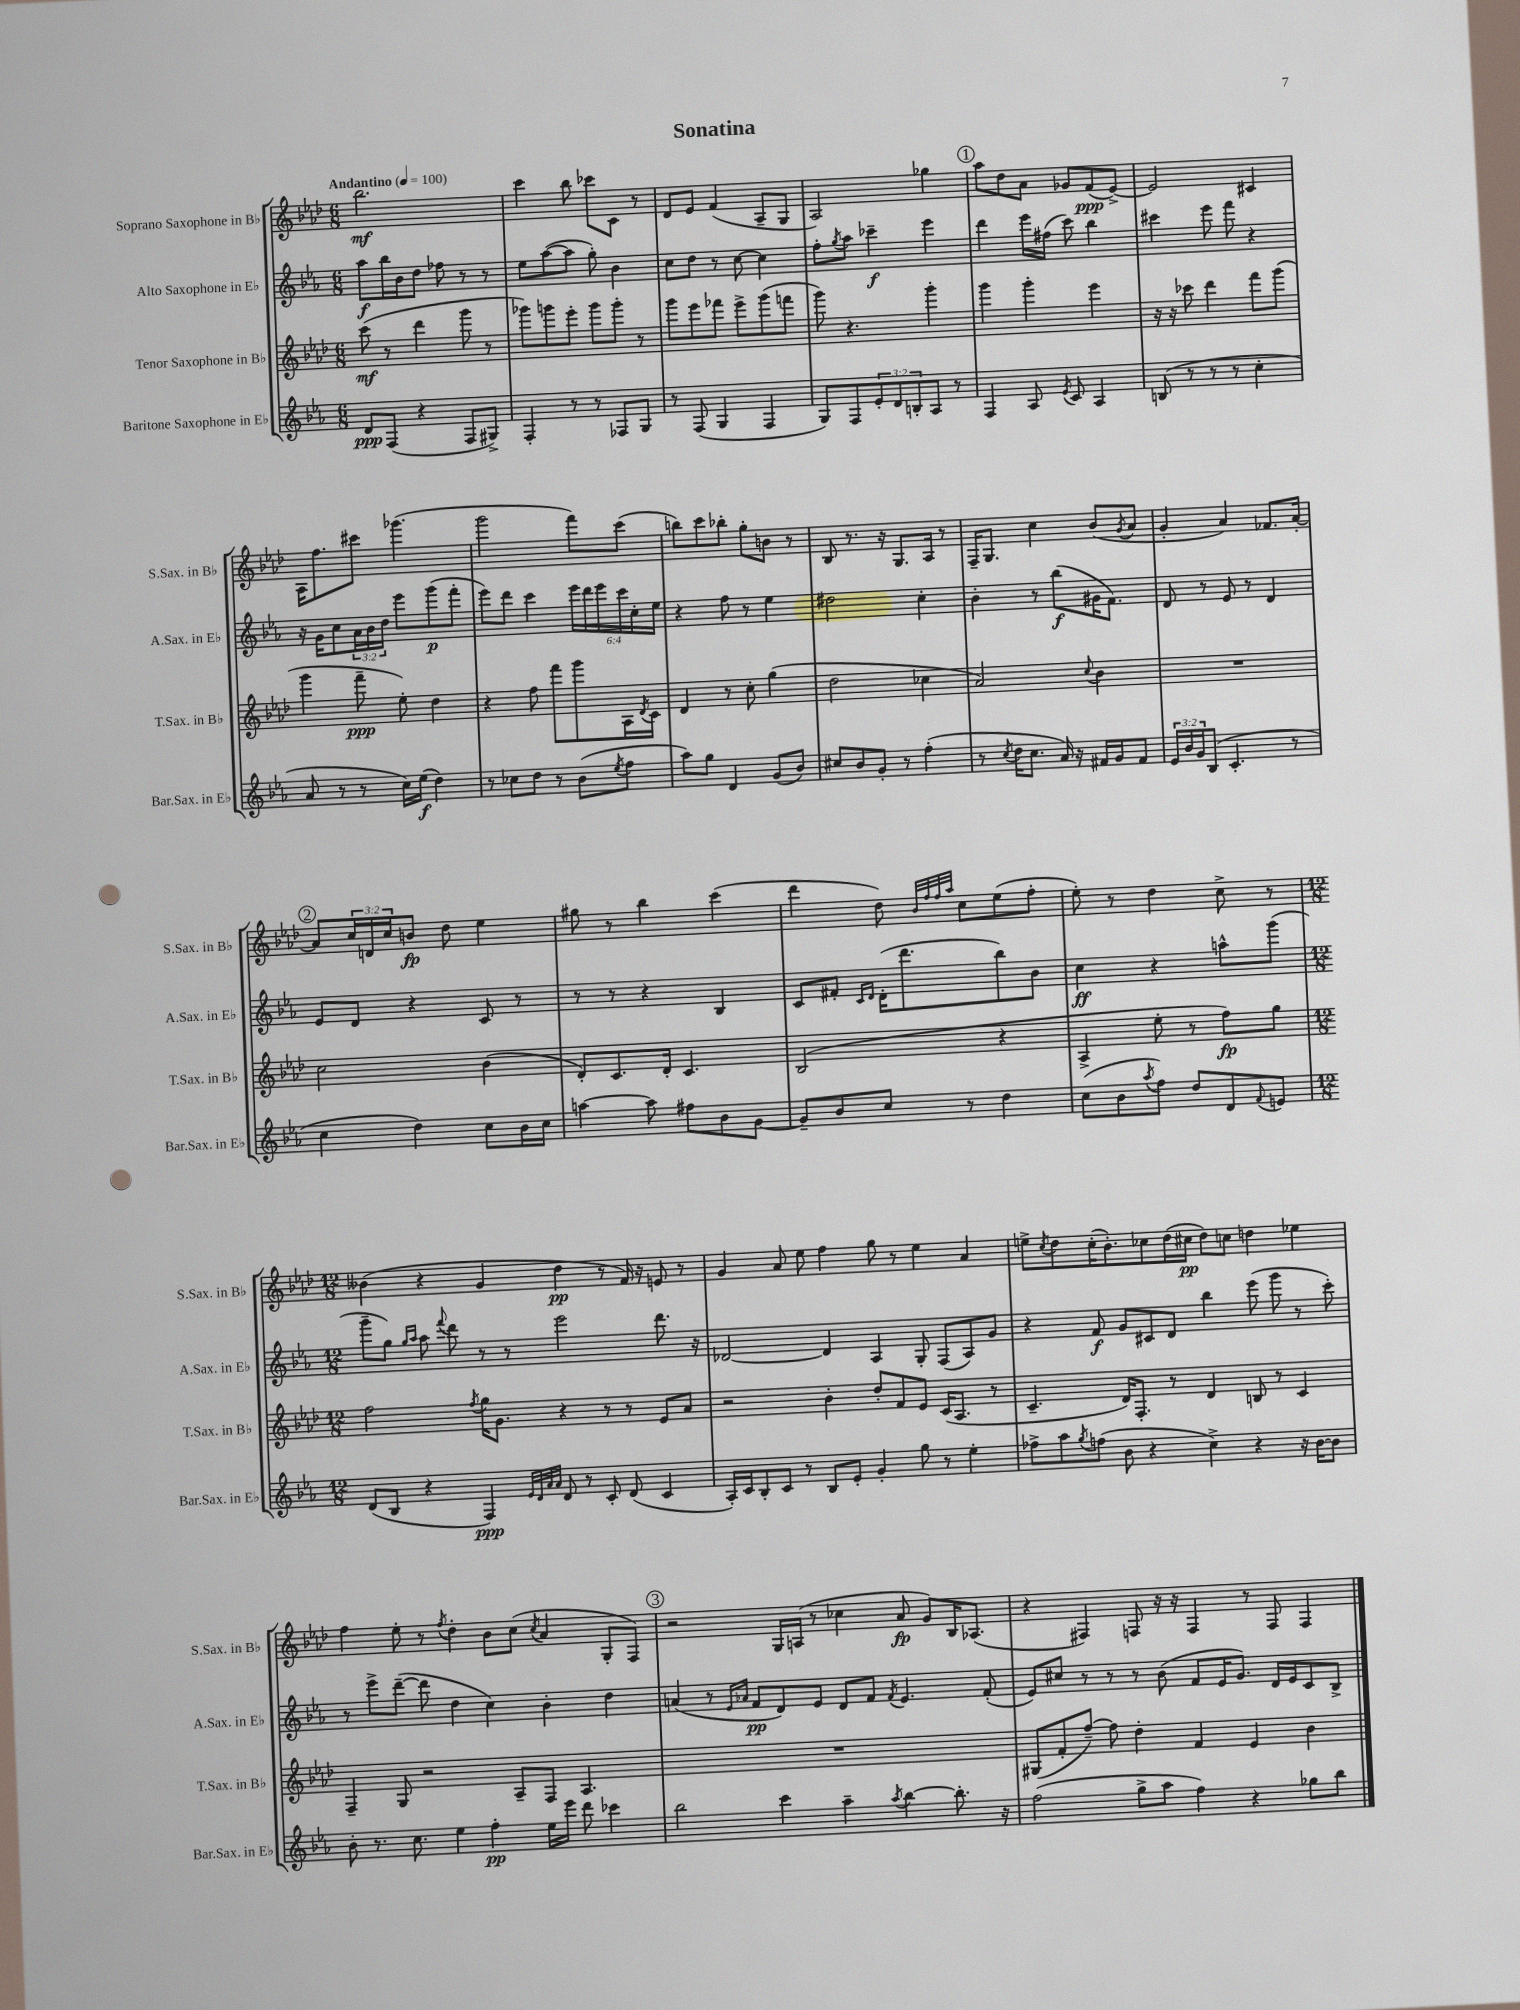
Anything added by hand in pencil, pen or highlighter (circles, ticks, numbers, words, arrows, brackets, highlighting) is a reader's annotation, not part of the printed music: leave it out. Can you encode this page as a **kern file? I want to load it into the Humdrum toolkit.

**kern	**kern	**kern	**kern
*staff4	*staff3	*staff2	*staff1
*clefG2	*clefG2	*clefG2	*clefG2
*k[b-e-a-]	*k[b-e-a-d-]	*k[b-e-a-]	*k[b-e-a-d-]
*M6/8	*M6/8	*M6/8	*M6/8
*MM100	*MM100	*MM100	*MM100
8d/L	(8ccc\	8aa-\L	2.bb-\
(8F/J	8r	16bb-\L	.
.	.	16b-\J	.
4r	4ddd-\	8dd\J	.
.	.	8ff-\	.
8F/L	8ggg\	8r	.
8G#^/J)	8r	8r	.
=	=	=	=
4F'/	8ggg-\L)	8ee-\L	4ccc\
.	8ggg\	([8aa-\	.
8r	8eee-'\J	8aa-\]J	8bb-\
8r	8ggg\L	8gg'\)	8ccc-\L
8F-/L	8ggg'\J	4b-\	8c\J
8G/J	8r	.	8r
=	=	=	=
8r	8ggg\L	8cc\L	8d-/L
(8F/	8eee-\	8dd\J	8e-/J
4G/	8fff-\J	8r	(4f/
.	8eee-^\L	[8cc\	.
4F/	(8ggg\	4cc\]	8A-~/L
.	8fff\J	.	8G/J
=	=	=	=
8G/L)	8ggg\)	8ff'\L	2A-/)
.	.	8qgg/	.
8F/	4.r	8aa-\J	.
12e-'/	.	4ccc-~\	.
12d/	.	.	.
12B'/	.	.	.
8A-/J	4ggg'\	4eee-\	4gg-\
8r	.	.	.
=	=	=	=
4F/	4ggg\	4ddd\	8aa-\L
.	.	.	8dd-\
8A-/	4ggg'\	16eee-\LL	8a-\J
.	.	(16ff#\JJ	.
8qe-/	.	.	.
8c/	.	8ccc\)	8g-/L
4A-/	4eee-\	4bb-\	(8f/
.	.	.	[8e-^/J)
=	=	=	=
(8B/	16r	4ccc#\	2e-/]
.	16r	.	.
8r	8ccc-\	.	.
8r	4ddd-\	8eee-\	.
8r	.	8fff\	.
4cc'\	8fff\L	4r	4c#/
.	(8ggg\J	.	.
=	=	=	=
8a-/	4ggg\	16r	16A-\LK
.	.	16g\LK	8.ff\
8r	.	8cc\	.
8r	8fff~\	24a-\L	8ccc#\J
.	.	24b-\	.
.	.	24dd\JJ	.
16cc\LL)	8ee-'\)	8eee-\L	(4.ggg-\
(16ee-\JJ	.	.	.
4dd\)	4dd-\	(8ggg\	.
.	.	8fff'\J	.
=	=	=	=
8r	4r	8eee-\L)	2ggg\
8cc-\L	.	8ddd\J	.
8dd\J	8ff\	4ccc\	.
8r	8fff\L	.	.
(8b-\L	8ggg\	24eee-\LL	8fff\L)
.	.	24ddd\	.
.	.	24eee-\	.
8qee-/	.	.	.
8ff\J	16A-\L	24ccc\	(8ccc\J
.	.	24cc'\	.
.	8qd-/	.	.
.	16c\JJ	.	.
.	.	24ee-\JJ	.
=	=	=	=
8aa-\L)	4d-/	4r	8bb\L)
8gg\J	.	.	8ccc\
4d/	8r	8ff\	8bb-'\J
.	8cc'\	8r	8gg'\L
(8g/L	(4gg\	4ee-\	8b\J
8b-/J)	.	.	8r
=	=	=	=
8cc#/L	2dd-\	2dd#\	8B-/
8b-/	.	.	8.r
8g'/J	.	.	.
.	.	.	16r
8r	.	.	8.G/L
(4ff'\	4cc-\	4cc'\	.
.	.	.	16A-/Jk
.	.	.	8r
=	=	=	=
8r	2a-/)	4b-'\	16F~/LK
.	.	.	8.G/J
8qcc/	.	.	.
16dd\LK	.	.	.
8.cc\J	.	.	.
.	.	8r	4cc\
16a-/)	.	(8bb-\L	.
16r	.	.	.
.	8qqcc/	.	.
16f#/LL	4b-\	16g#\K	(8b-/L
16g/J	.	8.f\J)	.
.	.	.	8qg/
8f#/J	.	.	8a-/J
=	=	=	=
24e-/LL	2.r	8d/	4g'/
24b-/	.	.	.
24g/J	.	.	.
(8B-/J	.	8r	.
4.c'/	.	8e-/	4a-/)
.	.	8r	.
.	.	4d/	8.f-/L
8r	.	.	.
.	.	.	[16a-'/Jk
=	=	=	=
4cc\	2cc\	8e-/L	8a-/]L
.	.	8d/J	24cc/L
.	.	.	24d/
.	.	.	24cc/J
4dd\)	.	4r	8b/J
.	.	.	8dd-\
8cc\L	(4b-\	8c/	4ee-\
16b-\L	.	8r	.
16cc\JJ	.	.	.
=	=	=	=
[4aa\	8d-'/L)	8r	8gg#\
.	8.c/	8r	8r
8aa\]	.	4r	4bb-\
.	16d-'/Jk	.	.
8ff#\L	4.c/	.	.
8b-\	.	4B-/	(4ccc\
[8g\J	.	.	.
=	=	=	=
8g~/]L	(2B-/	8c/L	4ddd-\
8b-/	.	8f#'/J	.
.	.	16qqc/LL	.
.	.	16qqd/JJ	.
8cc/J	.	(16d'\LK	8dd-\)
.	.	8.ddd\	.
.	.	.	32qqb-/LLL
.	.	.	32qqff/
.	.	.	32qqff/
.	.	.	32qqaa-/JJJ
8r	.	.	8cc\L
4dd\	4r	8bb-\)	(8ee-\
.	.	8b-\J	8ff'\J
=	=	=	=
(8cc\L	4A-^/	4cc\	8ee-'\)
8b-\	.	.	8r
8qaa-/	.	.	.
8ff\J)	8ee-'\	4r	4dd-\
8dd/L	8r	.	.
8d/	8ff\L)	8aa^^\L	8cc^\
8qqf/	.	.	.
8e/J	8gg\J	(8ggg\J	8r
=	=	=	=
*M12/8	*M12/8	*M12/8	*M12/8
(8d/L	2ff\	8ggg~\L	(4b--\
8B-/J	.	8gg\J)	.
.	.	16qqgg/LL	.
.	.	16qqaa-/JJ	.
4r	.	8aa-\	4r
.	.	8qqfff/	.
.	.	8ddd\	.
.	8qff/	.	.
4F/)	16gg\LK	8r	4g/
.	8.g\J	.	.
.	.	8r	.
32qqe-/LLL	.	.	.
32qqd/	.	.	.
32qqa-/	.	.	.
32qqa-/JJJ	.	.	.
8d/	4r	2eee-\	4dd-\
8r	.	.	.
8c'/	8r	.	8r
(8d/	8r	.	16f/)
.	.	.	16r
4c/	8e-/L	8.ddd\	8e/
.	8a-/J	.	8r
.	.	16r	.
=	=	=	=
16A-'/LL)	2r	[2d-/	4g/
16c/J	.	.	.
8B-'/	.	.	.
8c/J	.	.	8a-/
8r	.	.	8ee-\
8B-/L	4b-'\	4d-/]	4ff\
8e-'/J	.	.	.
4g'/	8dd-'/L	4A-/	8gg\
.	8f/	.	8r
8gg\	8e-/J	8G'/	4ee-\
8r	(16c/LK	(8F/L	.
.	8.A-/J	.	.
4ee-'\	.	8A-/)	4a-/
.	8r	8g/J	.
=	=	=	=
8ff-^\L	4.c~/	4r	8ee^\L
.	.	.	8qcc/
8aa-\	.	.	8dd-\
8qgg/	.	.	.
(8ff\J	.	8f/	(16cc'\K
.	.	.	8.b-'\)
8b-\	16d-/LK)	8g/L	.
.	8.F'/J	.	.
4r	.	8c#/	8cc-\
.	8r	8d/J	(16dd-\L
.	.	.	16cc#\JJ
4cc^\)	4d-/	4bb-\	8dd-\L)
.	.	.	8cc\J
4r	8B/	(8eee-\	4dd\
.	8r	8ggg\	.
16r	4c/	8r	4ee-\
[16b-\LK	.	.	.
8b-\]J	.	8ccc'\)	.
=	=	=	=
8b-'\	4F~/	8r	4ff\
8.r	.	8eee-^\L	.
.	8G/	([8ddd~\J	8ee-'\
8.cc\	.	.	.
.	2r	8ddd\]	8r
.	.	.	8qff/
4ee-\	.	4dd\	4dd-'\
4ff'\	.	4cc\)	8b-\L
.	8A-~/L	.	(8cc\J
.	.	.	8qcc/
16ee-\LL	8F/J	4b-'\	4a-/
16eee-\JJ	.	.	.
8ddd\	4.A-/	.	.
4ccc-\	.	4dd\	8G'/L
.	.	.	8F/J)
=	=	=	=
2bb-\	1.r	(4a/	2r
.	.	8r	.
.	.	16qqe-/LL	.
.	.	16qqa-/JJ	.
.	.	8f/L	.
4ccc\	.	8d/)	16G/LL
.	.	.	(16A/JJ
.	.	8e-/J	8r
4aa-~\	.	8d/L	4cc-\
.	.	8f/J	.
8qaa-/	.	8qf/	.
[4bb-\	.	4.e-/	8a-/
.	.	.	8g/L)
8.bb-'\]	.	.	16B-/K
.	.	.	(8.A-/J
.	.	(8f'/	.
16r	.	.	.
=	=	=	=
(2ff\	(8G#/L	8e-/L)	4r
.	8f'/	8cc#/J	.
.	[8ff~/J)	8r	4F#/)
.	8ff\]	8r	.
8gg^\L	4dd-'\	8r	8F/
8aa-\J	.	(8b-\	16r
.	.	.	16r
4ff\)	4f/	8f/L	4F/
.	.	16e-/K	.
.	.	8.g/J)	.
4r	4e-/	.	8r
.	.	16d/LL	8F/
.	.	16e-/J	.
8gg-\L	4b-\	8c/	4F/
8bb-\J	.	8B-^/J	.
==	==	==	==
*-	*-	*-	*-
